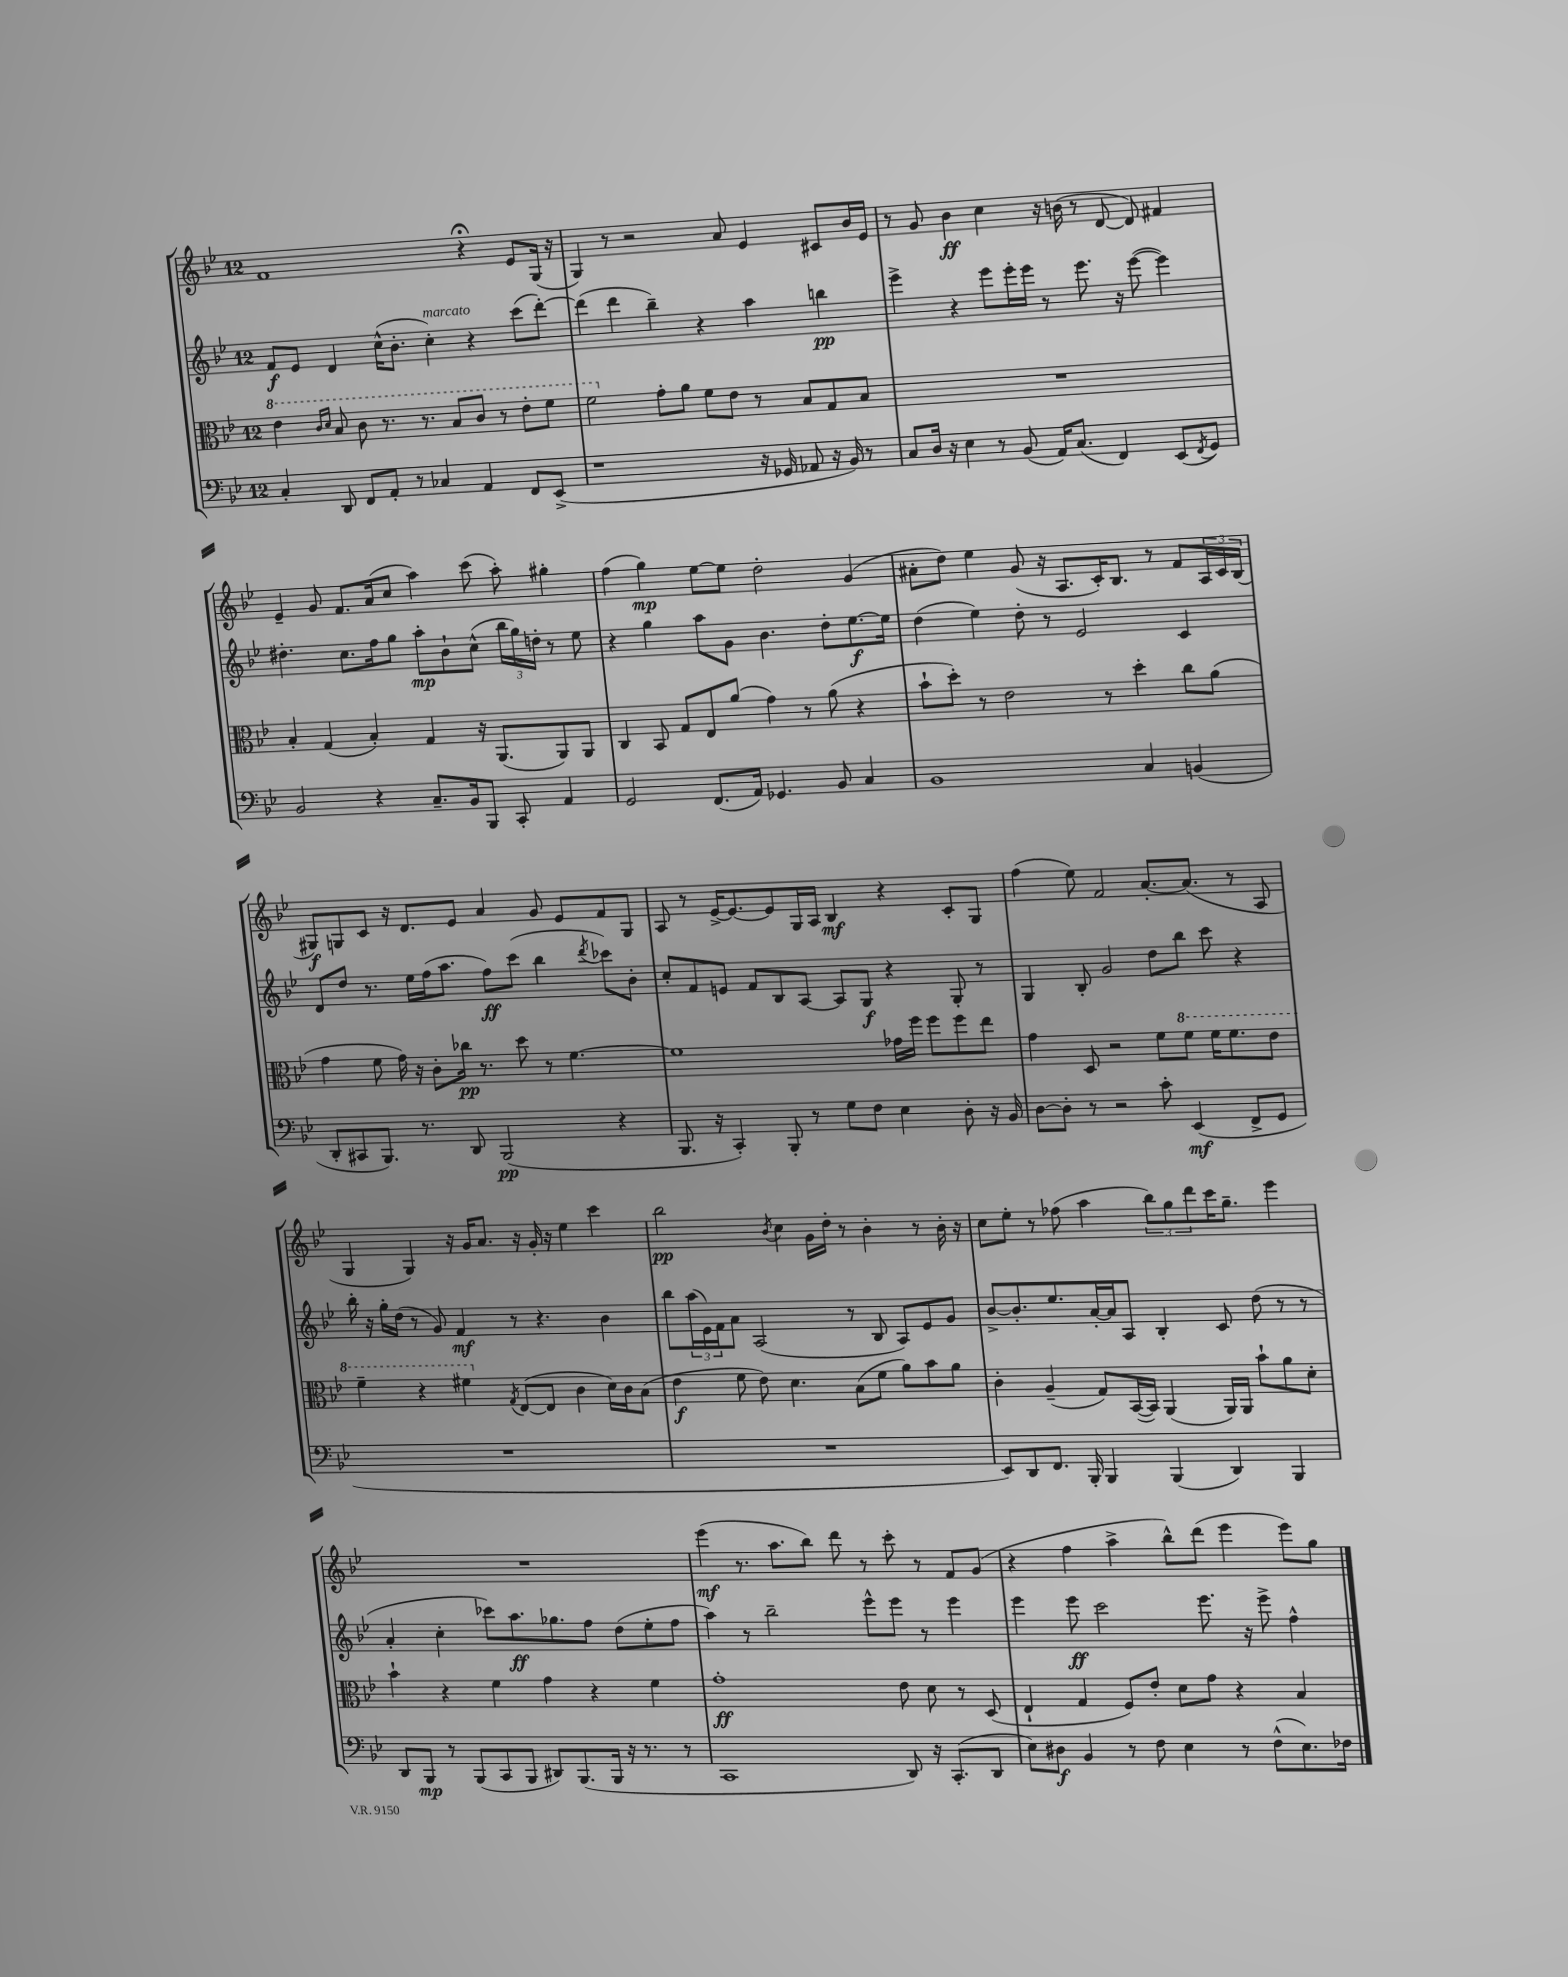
<<
\new StaffGroup <<
\new Staff = "s0" {
    \clef treble \key bes \major \once \override Staff.TimeSignature.style = #'single-digit \time 12/8
    f'1 r4\fermata ees'8 g16( r16 |
    g4) r8 r2 a'8 ees'4 cis'8 bes'16 ees'16 |
    r8 g'8 bes'4\ff c''4 r16 b'16( r8 d'8~ d'8) fis'4 |
    ees'4-- g'8 f'8. a'16( c''8 a''4) c'''8( a''8-.) gis''4-. |
    f''4( g''4\mp) ees''8~ ees''8 d''2-. g'4( |
    ais'8-. d''8) ees''4 g'8( r16 a8. c'16-.) bes8. r8 f'8 \tuplet 3/2 { a16 c'16 bes16( } |
    gis8\f) g8 c'8 r16 d'8. ees'8 a'4 g'8 ees'8 f'8 g8 |
    a8 r8 ees'16~-> ees'8.~ ees'8 g16 a16 bes4\mf r4 c'8-. g8 |
    f''4( ees''8) f'2 a'8.~-. a'8.( r8 a8 |
    g4 g4) r16 g'16 a'8. r16 g'16-. r16 ees''4 c'''4 |
    bes''2\pp \acciaccatura { bes'8 } c''4 g'16 d''16-. r8 bes'4-. r8 bes'16-. r16 |
    c''8 ees''8-. r8 fes''8( a''4 \tuplet 3/2 { bes''8) g''8 d'''8 } c'''16 g''8.-- ees'''4 |
    R1. |
    ees'''4\mf( r8. a''8. bes''8) d'''8 r8 c'''8-. r8 f'8 g'8( |
    r4 f''4 a''4-> bes''8-^) d'''8( ees'''4 ees'''8) g''8 \bar "|." |
}
\new Staff = "s1" {
    \clef treble \key bes \major \once \override Staff.TimeSignature.style = #'single-digit \time 12/8
    f'8\f ees'8 d'4 c''16-^( bes'8.-. c''4-.^\markup { \italic "marcato" }) r4 c'''8( d'''8~-.) |
    d'''4( d'''4 bes''4--) r4 a''4 b''4\pp |
    ees'''4-> r4 ees'''8 ees'''16-. ees'''16 r8 ees'''8. r16 ees'''8~( ees'''4) |
    dis''4.-. c''8. f''16 g''8 a''8-.\mp bes'8-! c''8-^( \tuplet 3/2 { bes''16 g''16) d''16-. } r8 ees''8 |
    r4 g''4 a''8 g'8 bes'4. d''8-. ees''8.~\f ees''16 |
    d''4( ees''4) d''8-. r8 ees'2 c'4 |
    d'8 d''8 r8. ees''16 f''16( a''8. f''8\ff) c'''8( bes''4 \acciaccatura { d'''8 } ces'''8) bes'8-. |
    c''8-. f'8 e'8 f'8 bes8 a8~ a8 g8\f r4 g8-. r8 |
    g4 bes8-. g'2 d''8 bes''8 c'''8 r4 |
    bes''16-. r16 g''16-. d''16( r8 g'8) f'4\mf r8 r4. bes'4 |
    bes''8 \tuplet 3/2 { a''16( ees'16) f'16 } a'8 a2( r8 bes8 a8) ees'8 g'8 |
    bes'8~-> bes'8.-. ees''8. a'16~-. a'16 a8 bes4-. c'8 d''8( r8 r8 |
    a'4-. c''4-. ces'''8) a''8.\ff ges''8. f''8 d''8( ees''8-. f''8 |
    a''4) r8 bes''2-- ees'''8-^ ees'''8 r8 ees'''4 |
    ees'''4 ees'''8\ff c'''2 ees'''8. r16 ees'''8-> f''4-^ \bar "|." |
}
\new Staff = "s2" {
    \clef alto \key bes \major \once \override Staff.TimeSignature.style = #'single-digit \time 12/8
    \ottava #1 ees''4 \grace { c''16 d''16 } bes'8 c''8 r8. r8. bes'8 c''8 r8 ees''8-. f''8 |
    f''2 \ottava #0 g'8-. a'8 f'8 ees'8 r8 bes8 g8 bes8 |
    R1. |
    bes4-. g4( bes4-.) g4 r16 a,8.( a,8) a,8 |
    c4 bes,8 g8 ees8 a'8( g'4) r8 a'8( r4 |
    bes'8-! d''8-.) r8 ees'2 r8 d''4-. c''8 a'8( |
    g'4 f'8 g'16) r16 c'8-. ces''16\pp r8. d''8 r8 f'4.~ |
    f'1 ges'16 f''16 f''8 f''8 ees''8 |
    g'4 d8 r2 f'8 \ottava #1 f''8 f''16 f''8. ees''8 |
    f''4-- r4 fis''4 \ottava #0 \acciaccatura { g8 } ees8~( ees8 c'4 d'16) c'16 bes8( |
    ees'4\f f'8 ees'8) d'4. bes8( f'8 a'8) bes'8 a'8 |
    c'4-. a4--( g8) bes,16~( bes,16) a,4( a,16) a,16 bes'8-! a'8 d'8-. |
    bes'4-! r4 f'4 g'4 r4 f'4 |
    g'1-.\ff ees'8 d'8 r8 d8( |
    ees4-! g4 f8) ees'8-. d'8 g'8 r4 bes4 \bar "|." |
}
\new Staff = "s3" {
    \clef bass \key bes \major \once \override Staff.TimeSignature.style = #'single-digit \time 12/8
    c4-. d,8 f,8 a,8-. r8 ces4 a,4 f,8 ees,8->( |
    r1 r16 ges,16 aes,8 r16 bes,16) r8 |
    c8 d16 r16 ees4 r8 bes,8( a,16) c8.( f,4) ees,8( \acciaccatura { f,8 } g,8) |
    bes,2 r4 c8.-- bes,16 bes,,8 c,8-. a,4 |
    g,2 f,8.( a,16) ges,4. bes,8 c4 |
    bes,1 c4 b,4( |
    d,8-. cis,8 bes,,8.) r8. d,8 bes,,2\pp( r4 |
    bes,,8. r16 c,4-.) bes,,8-. r8 g8 f8 ees4 d8-. r16 bes,16 |
    d8~ d8-. r8 r2 c'8-. ees,4\mf( f,8-> g,8 |
    R1. |
    R1. |
    ees,8) d,8 f,8. bes,,16-. bes,,4 bes,,4( d,4) bes,,4 |
    d,8 bes,,8\mp r8 bes,,8( c,8 bes,,8 dis,8) bes,,8.( bes,,16 r16 r8. r8 |
    c,1 d,8) r16 c,8.-.( d,8 |
    ees8) dis8\f bes,4 r8 f8 ees4 r8 f8-^( ees8.) fes16 \bar "|." |
}
>>
>>
\layout { \context { \Score \remove "Bar_number_engraver" } }
